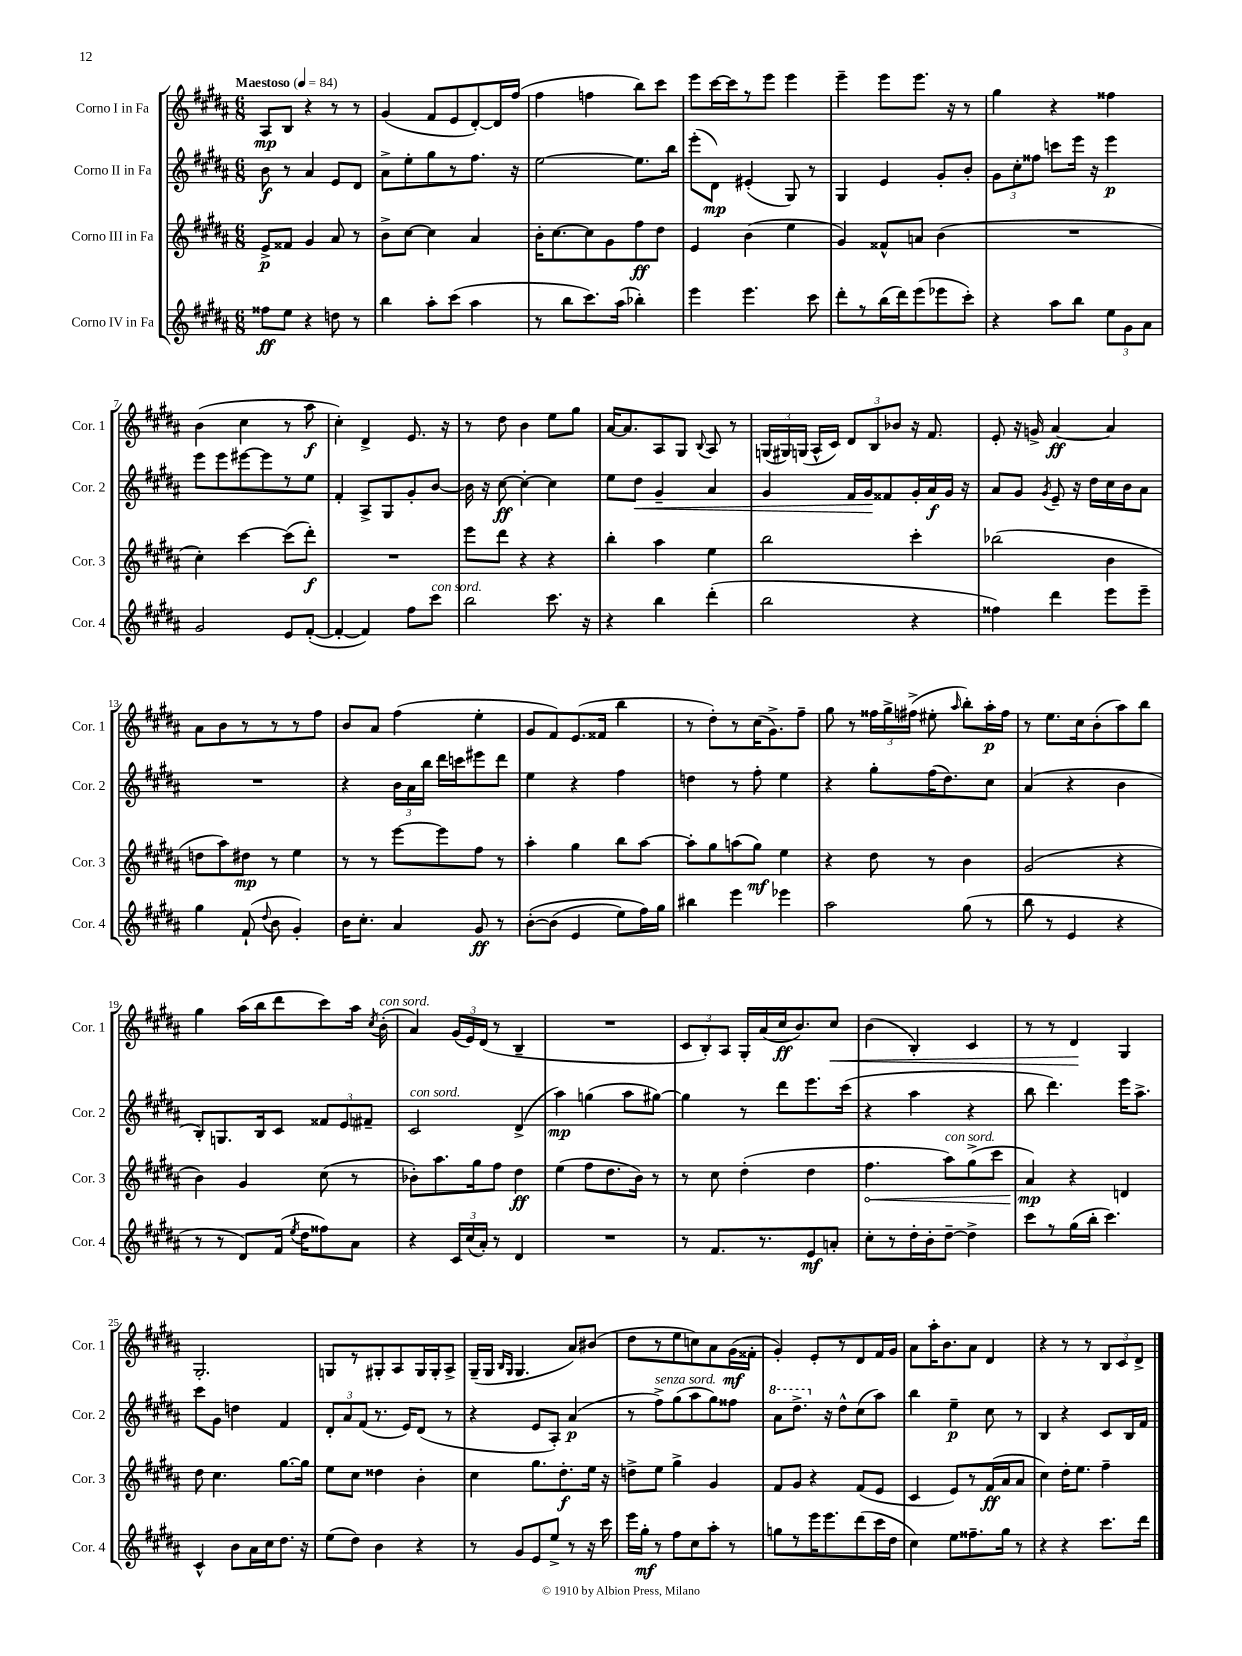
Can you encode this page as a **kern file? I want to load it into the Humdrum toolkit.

**kern	**kern	**kern	**kern
*staff4	*staff3	*staff2	*staff1
*clefG2	*clefG2	*clefG2	*clefG2
*k[f#c#g#d#a#]	*k[f#c#g#d#a#]	*k[f#c#g#d#a#]	*k[f#c#g#d#a#]
*M6/8	*M6/8	*M6/8	*M6/8
*MM84	*MM84	*MM84	*MM84
8ff##	8e^	8b	8A#
8ee	8f##	8r	8B
4r	4g#	4a#	4r
8dd	8a#	8e	8r
8r	8r	8d#	8r
=	=	=	=
4bb	8b^	8a#^	(4g#
.	[8cc#	8ee'	.
8aa#'	4cc#]	8gg#	8f#
(8ccc#	.	8r	8e
4aa#	4a#	8.ff#	[8d#')
.	.	.	16d#]
.	.	16r	(16ff#
=	=	=	=
8r	16b'	[2ee	4ff#
.	[8.cc#	.	.
8bb	.	.	.
8.ccc#)	8cc#]	.	4ff
.	8g#	.	.
(16aa#	.	.	.
4bb-')	8ff#	8.ee]	8bb)
.	8dd#	.	8ccc#
.	.	16bb	.
=	=	=	=
4eee	4e	(8eee'	8eee
.	.	8d#)	[16ccc#
.	.	.	16ccc#]
4.eee	(4b	(4e#'	8r
.	.	.	8eee
.	4ee	8G#)	4eee
8ccc#	.	8r	.
=	=	=	=
8ddd#'	4g#)	4G#	4eee~
8r	.	.	.
(16bb	8f##^^	4e	8eee
16ddd#)	.	.	.
(8eee	8a	.	8.eee
8eee-	(4b	8g#'	.
.	.	.	16r
8ccc#')	.	8b'	8r
=	=	=	=
4r	2.r	12g#	4gg#
.	.	12cc#'	.
.	.	12ff##	.
8aa#	.	8ccc	4r
8bb	.	16eee	.
.	.	16r	.
12ee	.	4eee	4ff##
12g#	.	.	.
12a#	.	.	.
=	=	=	=
2g#	4cc#')	8eee	(4b
.	.	8eee	.
.	[4ccc#	[8eee#	4cc#
.	.	8eee#]	.
8e	(8ccc#]	8r	8r
([8f#'	8ddd#')	8ee	8aa#
=	=	=	=
4f#'_	2.r	4f#'	4cc#')
4f#])	.	8A#^	4d#^
.	.	8G#	.
8ff#	.	8g#'	8.e
8ccc#	.	[8b	.
.	.	.	16r
=	=	=	=
2bb	8eee	16b]	8r
.	.	16r	.
.	8ddd#	[8cc#	8dd#
.	4r	4cc#'_	4b
8.ccc#	4r	4cc#]	8ee
.	.	.	8gg#
16r	.	.	.
=	=	=	=
4r	4bb'	8ee	[16a#
.	.	.	8.a#]
.	.	8dd#	.
4bb	4aa#	4g#~	8A#
.	.	.	8G#
.	.	.	8qqB
(4ddd#'	4ee	4a#	8A#
.	.	.	8r
=	=	=	=
2bb	2bb	4g#	(24G
.	.	.	24G#)
.	.	.	(24G
.	.	.	16A#^^
.	.	.	16c#)
.	.	16f#	12d#
.	.	16g#	.
.	.	.	12B
.	.	8f##	.
.	.	.	12b-
4r	4ccc#'	16g#'	16r
.	.	16a#	8.f#
.	.	16g#	.
.	.	16r	.
=	=	=	=
4ff##)	(2bb-	8a#	8e'
.	.	8g#	16r
.	.	.	16g^
.	.	8qg#	.
4ddd#	.	8e~	[4a#
.	.	16r	.
.	.	16dd#	.
8eee	4b	16cc#	4a#]
.	.	16b	.
8eee~	.	8a#	.
=	=	=	=
4gg#	8dd	2.r	8a#
.	8aa#)	.	8b
(8f#`	8dd#	.	8r
8qqdd#	.	.	.
8b	8r	.	8r
4g#')	4ee	.	8r
.	.	.	8ff#
=	=	=	=
16b	8r	4r	8b
8.cc#'	.	.	.
.	8r	.	8a#
4a#	[8eee	24b	(4ff#
.	.	24a#	.
.	.	24bb	.
.	8eee]	16ddd#	.
.	.	16ccc	.
8g#	8ff#	8eee#	4ee'
8r	8r	8ddd#	.
=	=	=	=
&([8b'	4aa#'	4ee	8g#
(8b]	.	.	8f#)
4e	4gg#	4r	(8.e
.	.	.	16f##
8ee)	8bb	4ff#	4bb
16ff#&)	[8aa#	.	.
16gg#	.	.	.
=	=	=	=
4bb#	8aa#']	4dd	8r
.	8gg#	.	8dd#')
4eee	(8aa	8r	8r
.	8gg#)	8ff#'	(16cc#
.	.	.	8.g#^)
4eee-	4ee	4ee	.
.	.	.	8ff#~
=	=	=	=
2aa#	4r	4r	8gg#
.	.	.	8r
.	8dd#	8gg#'	24ff##
.	.	.	24gg#^
.	.	.	(24ff#^
.	8r	(16ff#	8ee#'
.	.	8.dd#)	.
.	.	.	16qqaa#
(8gg#	4b	.	8bb')
8r	.	8cc#	16aa#'
.	.	.	16ff#
=	=	=	=
8bb	(2g#	(4a#	8r
8r	.	.	8.ee
4e	.	4r	.
.	.	.	16cc#
.	.	.	(8b'
4r	4r	4b	8aa#)
.	.	.	8bb
=	=	=	=
8r	4b)	8B')	4gg#
8r	.	8.G	.
8d#)	4g#	.	(16aa#
.	.	16B	16bb
(16f#	.	8c#	8ddd#
8qee	.	.	.
16dd#	.	.	.
8ff##)	(8cc#	12f##	8ccc#)
.	.	12e	.
8a#	8r	.	16aa#
.	.	12f#~	.
.	.	.	8qcc#
.	.	.	(16b'
=	=	=	=
4r	8b-')	2c#	4a#)
.	8.aa#	.	.
24c#	.	.	(24g#
(24cc#	.	.	24e)
.	16gg#	.	.
24a#')	.	.	(24d#
8r	8ff#	.	8r
4d#	4dd#	(4d#^	4B~
=	=	=	=
2.r	(4ee	4aa#)	2.r
.	8ff#	(4gg	.
.	8.dd#	.	.
.	.	8aa#	.
.	16b)	.	.
.	8r	[8gg#)	.
=	=	=	=
8r	8r	4gg#]	12c#
.	.	.	12B')
8.f#	8cc#	.	.
.	.	.	12A#
.	(4dd#'	8r	16G#'
8.r	.	.	(16a#
.	.	8ddd#	16cc#
.	.	.	8.b)
8e	4dd#	8.eee	.
8a'	.	.	8cc#
.	.	(16ccc#	.
=	=	=	=
8cc#'	4.ff#	4r	(4b
8r	.	.	.
16dd#'	.	4aa#	4B')
16b'	.	.	.
[8dd#~	8aa#)	.	.
4dd#^]	(8gg#^	4r	4c#
.	8ccc#	.	.
=	=	=	=
8ccc#	4a#)	8bb	8r
8r	.	4.ddd#)	8r
(16gg#	4r	.	4d#
16bb'	.	.	.
4.ccc#)	.	.	.
.	4d	16eee	4G#
.	.	8.aa#^	.
=	=	=	=
4c#^^	8dd#	8ccc#	2.G#'
.	4.cc#	8g#	.
8b	.	4dd	.
16a#	.	.	.
16cc#	.	.	.
8.dd#	[8.gg#	4f#	.
16r	16gg#]	.	.
=	=	=	=
(8ee	8ee	12d#'	8G
.	.	12a#	.
8dd#)	8cc#	.	8r
.	.	(12f#	.
4b	4dd##	8.r	8G#'
.	.	.	8A#
.	.	16e)	.
4r	4b'	(8d#	16G#
.	.	.	16G#'
.	.	8r	8A#^
=	=	=	=
8r	4cc#	4r	(16G#~
.	.	.	16G#
.	.	.	16qqB
.	.	.	16qqG#
8g#	.	.	4.G#
8e	8.gg#	8e	.
8ee^	.	8A#')	.
.	8.dd#'	.	.
8r	.	(4a#	8a#)
16r	16ee	.	(8b#
16ccc#	16r	.	.
=	=	=	=
16eee	8dd^	8r	8dd#
16gg#'	.	.	.
8r	8ee	8ff#^)	8r
8ff#	4gg#^	(8gg#	8ee
8cc#	.	8aa#	8cc)
8aa#'	4g#	8gg#)	8a#
8r	.	8ff##	(16g#
.	.	.	16f##'
=	=	=	=
8gg	8f#	8aa#	4g#')
8r	8g#	8.ddd#^	.
16eee	4r	.	8e'
8.eee	.	16r	.
.	.	8dd#^^	8r
(8ddd#	(8f#	(8cc#	8d#
16ccc#	8e	8aa#)	16f#
16dd#	.	.	16g#
=	=	=	=
4cc#)	4c#	4bb	8a#
.	.	.	16aa#'
.	.	.	8.b
8ee	8e)	4ee~	.
8.ff##~	8r	.	8a#
.	(16f#	8cc#	4d#
16gg#	16a#	.	.
8r	8a#	8r	.
=	=	=	=
4r	4cc#)	4B	4r
4r	16dd#'	4r	8r
.	8.ee	.	.
.	.	.	8r
8.ccc#	4ff#~	8c#	12B
.	.	.	12c#
.	.	16B	.
.	.	.	12d#^
16ddd#	.	16f#	.
==	==	==	==
*-	*-	*-	*-
